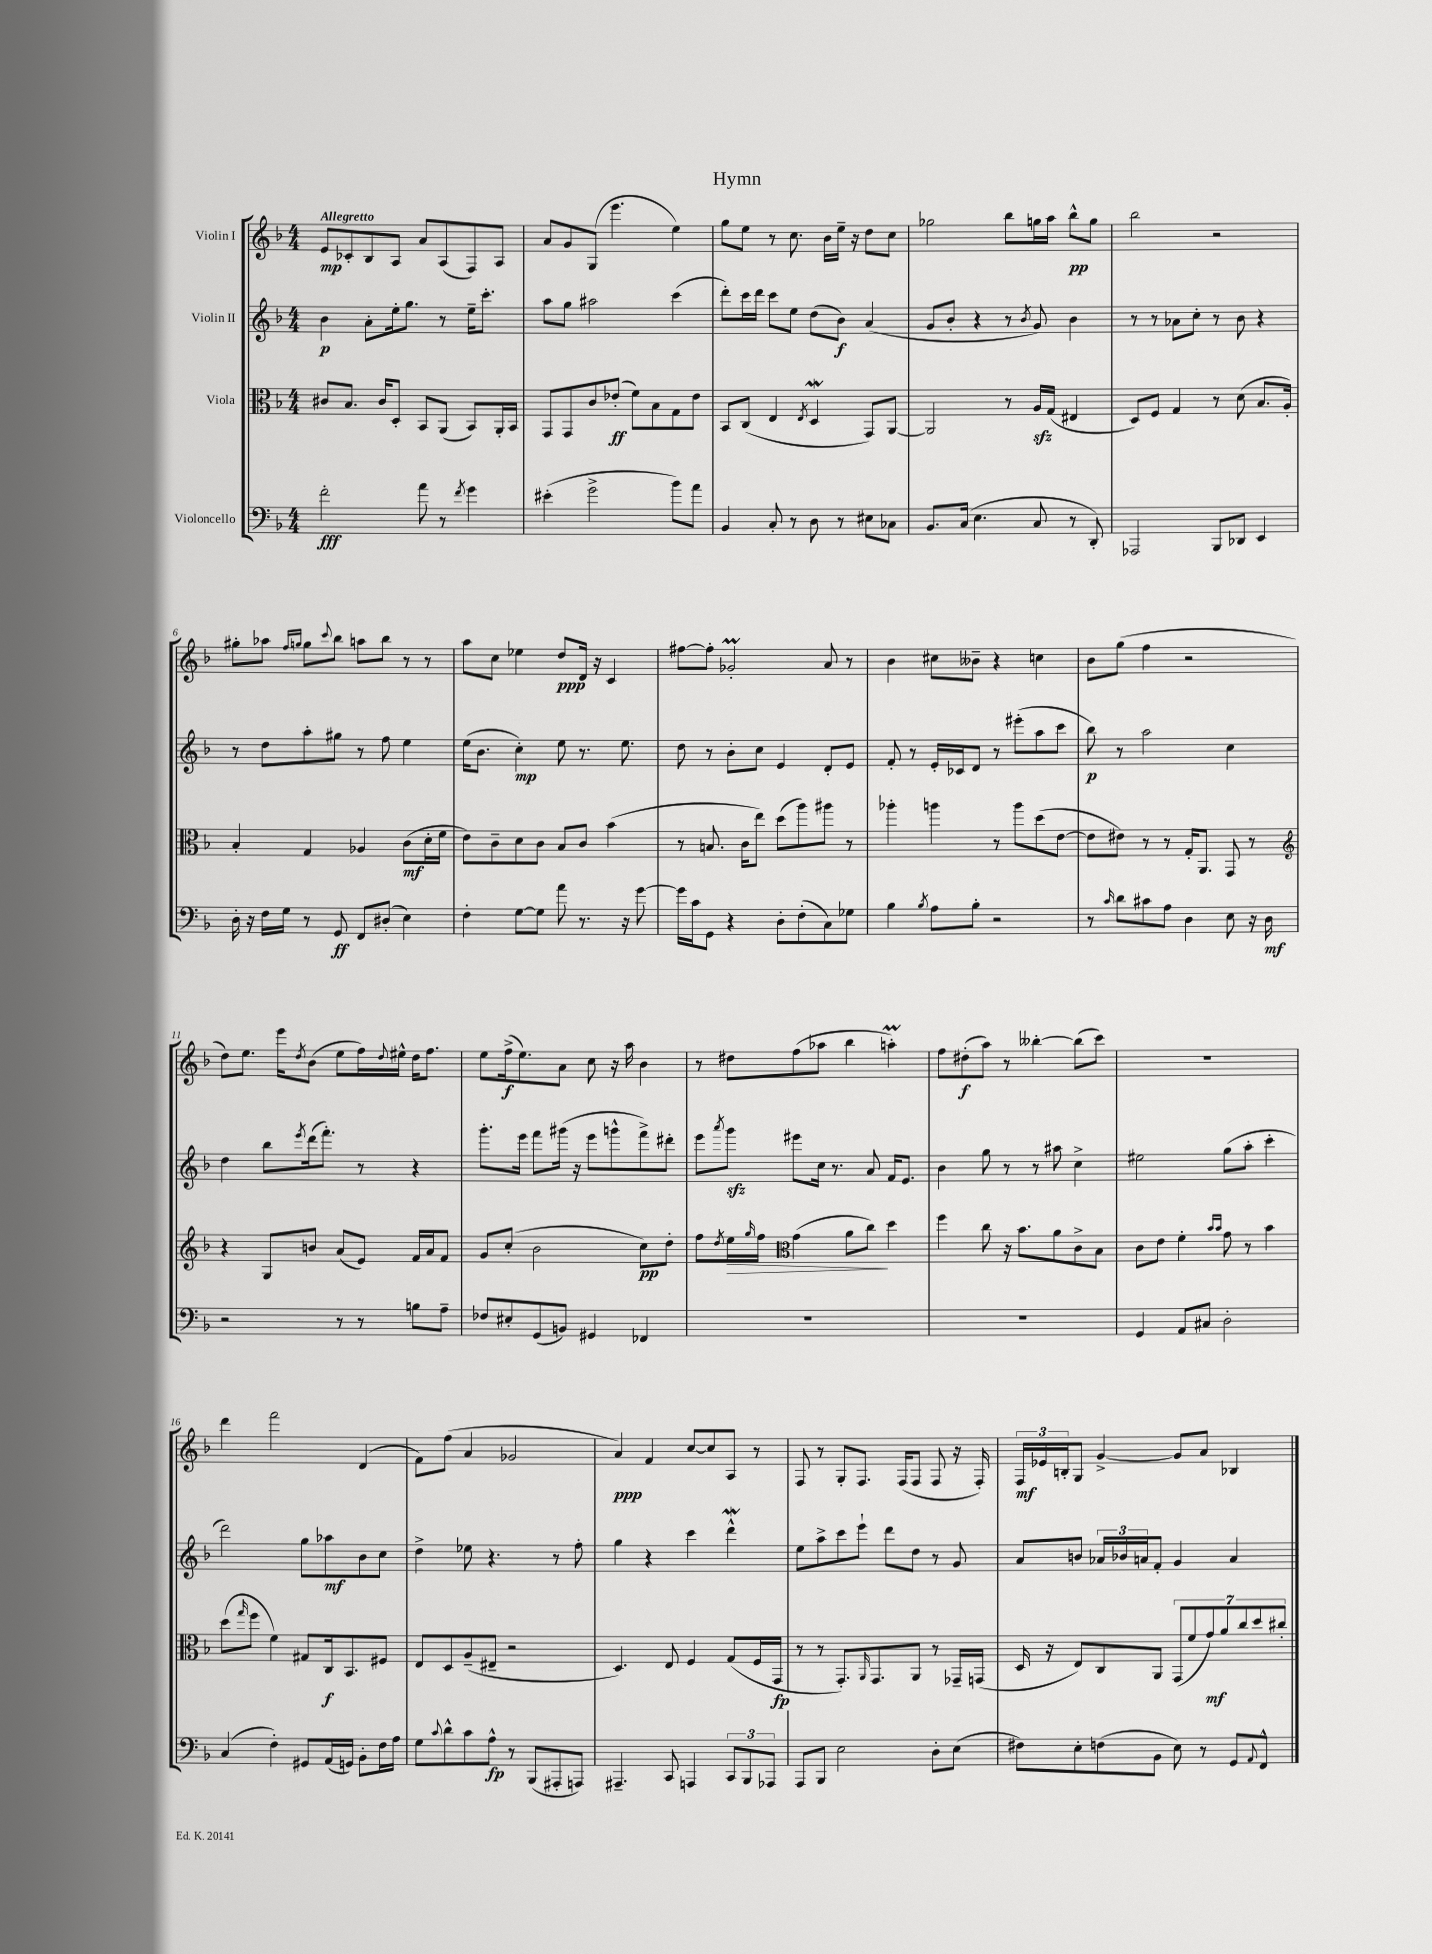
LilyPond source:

\header { title = "Hymn" }
<<
\new StaffGroup <<
\new Staff = "s0" \with { instrumentName = "Violin I" } {
    \clef treble \key f \major \numericTimeSignature \time 4/4 \tempo "Allegretto"
    e'8\mp ces'8-. bes8 a8 a'8 a8( f8) a8 |
    a'8 g'8 g8( e'''4. e''4) |
    g''8 e''8 r8 c''8. bes'16 e''16-- r16 d''8 c''8 |
    ges''2 bes''8 g''16 a''16 bes''8-^\pp g''8 |
    bes''2 r2 |
    gis''8-. aes''8 \grace { f''16 g''16 } g''8 \appoggiatura { c'''8 } bes''8 a''8 bes''8 r8 r8 |
    a''8 c''8 ees''4 d''8\ppp d'16 r16 c'4 |
    fis''8~ fis''8-. ges'2-.\prall a'8 r8 |
    bes'4 cis''8 beses'8-- r4 c''4 |
    bes'8 g''8( f''4 r2 |
    d''8) e''8. e'''16 \acciaccatura { d''8 } bes'8( e''8 f''16) \appoggiatura { d''8 } eis''16-^ d''16 f''8. |
    e''8 f''16->\f( e''8.) a'8 c''8 r16 a''16 bes'4 |
    r8 dis''8 f''8( aes''8 bes''4 a''4-.\prall) |
    f''8 dis''8-.\f( a''8) r8 beses''4~-. beses''8( c'''8) |
    R1 |
    d'''4 f'''2 d'4( |
    f'8) f''8( a'4 ges'2 |
    a'4\ppp) f'4 c''8~ c''8 a8 r8 |
    f8 r8 g8-. f8. f16( f8 f8 r16 f16-.) |
    \tuplet 3/2 { f16\mf ees'16 b16-. } g8 g'4~-> g'8 a'8 bes4 \bar "|." |
}
\new Staff = "s1" \with { instrumentName = "Violin II" } {
    \clef treble \key f \major \numericTimeSignature \time 4/4
    bes'4\p a'8-. e''16-. g''8. r8 e''16-- c'''8.-. |
    a''8 g''8 ais''2 c'''4( |
    d'''8-.) c'''16 d'''16 c'''8 e''8 d''8( bes'8\f) a'4( |
    g'8 bes'8-. r4 r8 \acciaccatura { bes'8 } g'8) bes'4 |
    r8 r8 aes'8 c''8-. r8 bes'8 r4 |
    r8 d''8 a''8-. gis''8 r8 f''8 e''4 |
    e''16( bes'8. c''4-.\mp) e''8 r8. e''8. |
    d''8 r8 bes'8-. c''8 e'4 d'8-. e'8 |
    f'8-. r8 e'16-. ces'16 d'8 r8 eis'''8-.( a''8 c'''8 |
    bes''8\p) r8 a''2 c''4 |
    d''4 bes''8 \acciaccatura { e'''8 } d'''16( f'''8.-.) r8 r4 |
    g'''8.-. e'''16 f'''8 gis'''16( r16 e'''8 g'''8-^ f'''8->) dis'''8-. |
    e'''8 \acciaccatura { a'''8 } g'''8\sfz eis'''8 c''16 r8. a'8 f'16 e'8. |
    bes'4 g''8 r8 r8 ais''8 c''4-> |
    eis''2 g''8( a''8-. c'''4-. |
    d'''2) g''8 aes''8\mf bes'8 c''8 |
    d''4-> ees''8 r4. r8 f''8-. |
    g''4 r4 c'''4 d'''4-^\mordent |
    e''8 a''8-> c'''8 e'''8-! d'''8 d''8 r8 g'8 |
    a'8 b'8 \tuplet 3/2 { aes'16 bes'16 a'16 } f'8-. g'4 a'4 \bar "|." |
}
\new Staff = "s2" \with { instrumentName = "Viola" } {
    \clef alto \key f \major \numericTimeSignature \time 4/4
    cis'8 bes8. cis'16 d8-. bes,8 a,8( bes,8) a,16-. bes,16 |
    g,8 g,8 c'8 ees'8-.\ff( f'8) bes8 g8 ees'8 |
    bes,8 c8( e4 \acciaccatura { e8 } d4\mordent g,8) a,8~ |
    a,2 r8 a16\sfz g16( eis4 |
    d8) f8 g4 r8 d'8( bes8. a16-.) |
    bes4-. g4 aes4 c'8\mf( d'16-. f'16 |
    e'8) c'8-- d'8 c'8 bes8 c'8 bes'4( |
    r8 b8. c'16 e''8) d''8( a''8) ais''8 r8 |
    aes''4-. a''4 r8 a''8 d''8( e'8~ |
    e'8 eis'8) r8 r8 g16-. a,8. g,8 r8 |
    \clef treble r4 g8 b'8 a'8( e'8) f'16 a'16 f'8 |
    g'8 c''8-.( bes'2 c''8\pp) d''8-. |
    f''8 \acciaccatura { d''8 } e''16\> \grace { g''16 } f''16 \clef alto g'4( a'8 c''8\!) d''4 |
    f''4 c''8 r16 bes'8. a'8 c'8-> bes8 |
    c'8 e'8 f'4-. \grace { bes'16 bes'16 } g'8 r8 bes'4 |
    d''8( \grace { g''16 } f''8 f'4) gis8 c16\f bes,8. fis8 |
    e8 d8 a8--( eis8-- r2 |
    d4.) e8 f4 g8( f16 g,16\fp |
    r8 r8 g,8.-.) \grace { a,16 } g,8. a,8 r8 ges,16-- g,16( |
    d16 r16 e8) c8 a,8 \tuplet 7/4 { g,8( f'8 g'8\mf) a'8 c''8 d''8 cis''8-. } \bar "|." |
}
\new Staff = "s3" \with { instrumentName = "Violoncello" } {
    \clef bass \key f \major \numericTimeSignature \time 4/4
    f'2-.\fff a'8 r8 \acciaccatura { f'8 } g'4 |
    eis'4-.( g'2-> bes'8) a'8 |
    bes,4 c8-. r8 d8 r8 eis8 ces8 |
    bes,8. c16( e4. c8 r8 d,8-.) |
    aes,,2 bes,,8 des,8 e,4 |
    d16-. r16 f16 g16 r8 g,8\ff f,8 dis8-.( e4) |
    f4-. g8~ g8 a'8 r8. r16 g'8~ |
    g'16 c'16 g,8 r4 d8-. f8-.( c8) ges8 |
    bes4 \acciaccatura { bes8 } a8 bes8-. r2 |
    r8 \grace { c'16 } d'8 cis'8 a8 d4 e8 r16 d16\mf |
    r2 r8 r8 b8 a8-- |
    fes8 eis8-. g,8( b,8) gis,4 fes,4 |
    R1 |
    R1 |
    g,4 a,8 cis8 d2-. |
    c4( f4-.) gis,8 a,16( g,16) bes,8-. f16 a16 |
    g8 \appoggiatura { c'8 } d'8-^ c'8 a8-^\fp r8 bes,,8( ais,,8-. a,,8) |
    ais,,4.-- c,8 a,,4 \tuplet 3/2 { c,8 bes,,8 aes,,8 } |
    a,,8 bes,,8 e2 d8-. e8( |
    fis8) e8-. f8( bes,8 e8) r8 g,8 \appoggiatura { a,8 } f,8-^ \bar "|." |
}
>>
>>
